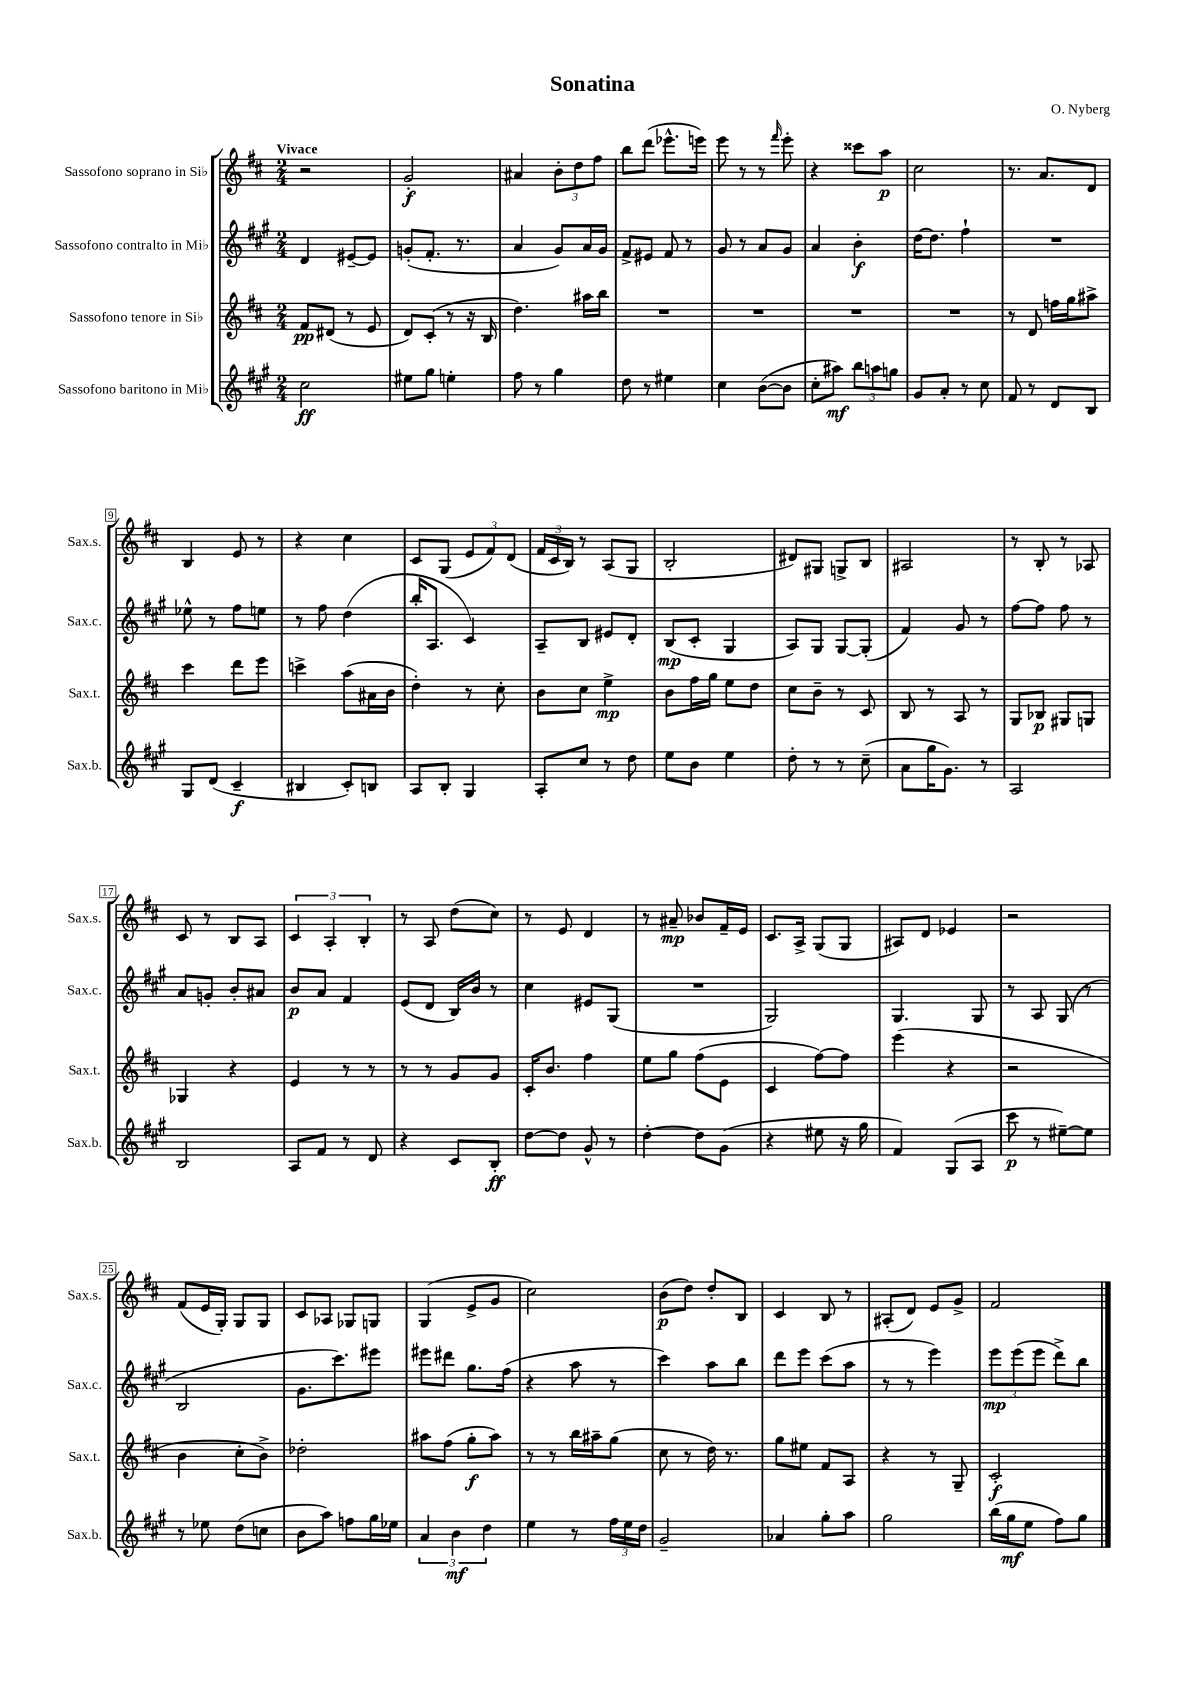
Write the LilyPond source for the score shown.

\header { title = "Sonatina" composer = "O. Nyberg" }
<<
\new StaffGroup <<
\new Staff = "s0" \with { instrumentName = "Sassofono soprano in Sib" shortInstrumentName = "Sax.s." } {
    \clef treble \key d \major \numericTimeSignature \time 2/4 \tempo "Vivace"
    r2 |
    g'2-.\f |
    ais'4 \tuplet 3/2 { b'8-. d''8 fis''8 } |
    b''8 d'''8( ees'''8.-^ e'''16) |
    e'''8 r8 r8 \grace { fis'''16 } e'''8-. |
    r4 cisis'''8 a''8\p |
    cis''2 |
    r8. a'8. d'8 |
    b4 e'8 r8 |
    r4 cis''4 |
    cis'8 g8( \tuplet 3/2 { e'8 fis'8) d'8( } |
    \tuplet 3/2 { fis'16 cis'16 b16) } r8 a8( g8 |
    b2-. |
    dis'8) gis8 g8-> b8 |
    ais2 |
    r8 b8-. r8 aes8 |
    cis'8 r8 b8 a8 |
    \tuplet 3/2 { cis'4 a4-. b4-. } |
    r8 a8 d''8( cis''8) |
    r8 e'8 d'4 |
    r8 ais'8--\mp bes'8 fis'16-- e'16 |
    cis'8. a16-> g8( g8 |
    ais8) d'8 ees'4 |
    r2 |
    fis'8( e'16 g16-.) g8 g8 |
    cis'8 aes8 ges8 g8 |
    g4( e'8-> g'8 |
    cis''2) |
    b'8\p( d''8) d''8-. b8 |
    cis'4 b8 r8 |
    ais8-.( d'8) e'8 g'8-> |
    fis'2 \bar "|." |
}
\new Staff = "s1" \with { instrumentName = "Sassofono contralto in Mib" shortInstrumentName = "Sax.c." } {
    \clef treble \key a \major \numericTimeSignature \time 2/4
    d'4 eis'8~-- eis'8 |
    g'8-.( fis'8.-. r8. |
    a'4 gis'8) a'16 gis'16 |
    fis'8-> eis'8 fis'8 r8 |
    gis'8 r8 a'8 gis'8 |
    a'4 b'4-.\f |
    d''16~ d''8. fis''4-! |
    R2 |
    ees''8-^ r8 fis''8 e''8 |
    r8 fis''8 d''4( |
    b''16-. a8. cis'4) |
    a8-- b8 eis'8 d'8-. |
    b8\mp( cis'8-. gis4 |
    a8) gis8 gis8~ gis8-.( |
    fis'4) gis'8 r8 |
    fis''8~ fis''8 fis''8 r8 |
    a'8 g'8-. b'8-. ais'8 |
    b'8\p a'8 fis'4 |
    e'8( d'8 b16) b'16 r8 |
    cis''4 eis'8 gis8( |
    R2 |
    gis2) |
    gis4. gis8 |
    r8 a8 gis8( r8 |
    b2 |
    gis'8. cis'''8.) eis'''8 |
    eis'''8 dis'''8 gis''8. fis''16( |
    r4 a''8 r8 |
    cis'''4) a''8 b''8 |
    d'''8 e'''8 cis'''8( a''8 |
    r8 r8 e'''4) |
    \tuplet 3/2 { e'''8\mp e'''8( e'''8 } d'''8->) b''8 \bar "|." |
}
\new Staff = "s2" \with { instrumentName = "Sassofono tenore in Sib" shortInstrumentName = "Sax.t." } {
    \clef treble \key d \major \numericTimeSignature \time 2/4
    fis'8\pp dis'8( r8 e'8 |
    d'8) cis'8-.( r8 r16 b16 |
    d''4.) ais''16 b''16 |
    R2 |
    R2 |
    R2 |
    R2 |
    r8 d'8 f''16 g''16 ais''8-> |
    cis'''4 d'''8 e'''8 |
    c'''4-> a''8( ais'16 b'16 |
    d''4-.) r8 cis''8-. |
    b'8 cis''8 e''4->\mp |
    b'8 fis''16 g''16 e''8 d''8 |
    cis''8 b'8-- r8 cis'8 |
    b8 r8 a8 r8 |
    g8 bes8\p gis8 g8 |
    ges4 r4 |
    e'4 r8 r8 |
    r8 r8 g'8 g'8 |
    cis'16-. b'8. fis''4 |
    e''8 g''8 fis''8( e'8 |
    cis'4 fis''8~) fis''8 |
    e'''4( r4 |
    r2 |
    b'4 cis''8-. b'8->) |
    des''2-. |
    ais''8 fis''8( g''8-.\f ais''8) |
    r8 r8 b''16 ais''16-- g''8( |
    cis''8 r8 d''16) r8. |
    g''8 eis''8 fis'8 a8 |
    r4 r8 g8-- |
    cis'2-.\f \bar "|." |
}
\new Staff = "s3" \with { instrumentName = "Sassofono baritono in Mib" shortInstrumentName = "Sax.b." } {
    \clef treble \key a \major \numericTimeSignature \time 2/4
    cis''2\ff |
    eis''8 gis''8 e''4-. |
    fis''8 r8 gis''4 |
    d''8 r8 eis''4 |
    cis''4 b'8~( b'8 |
    cis''8-. ais''8\mf) \tuplet 3/2 { b''8 a''8 g''8 } |
    gis'8 a'8-. r8 cis''8 |
    fis'8 r8 d'8 b8 |
    gis8 d'8( cis'4--\f |
    bis4 cis'8-.) b8 |
    a8 b8-. gis4 |
    a8-. cis''8 r8 d''8 |
    e''8 b'8 e''4 |
    d''8-. r8 r8 cis''8--( |
    a'8 gis''16 gis'8.) r8 |
    a2 |
    b2 |
    a8 fis'8 r8 d'8 |
    r4 cis'8 b8-.\ff |
    d''8~ d''8 gis'8-^ r8 |
    d''4~-. d''8 gis'8( |
    r4 eis''8 r16 gis''16 |
    fis'4) gis8( a8 |
    cis'''8\p r8 eis''8~--) eis''8 |
    r8 ees''8 d''8( c''8 |
    b'8 a''8) f''8 gis''16 ees''16 |
    \tuplet 3/2 { a'4 b'4\mf d''4 } |
    e''4 r8 \tuplet 3/2 { fis''16 e''16 d''16 } |
    gis'2-- |
    aes'4 gis''8-. a''8 |
    gis''2 |
    b''16( gis''16\mf e''8 fis''8) gis''8 \bar "|." |
}
>>
>>
\layout { \context { \Score \override BarNumber.stencil = #(make-stencil-boxer 0.1 0.3 ly:text-interface::print) } }
